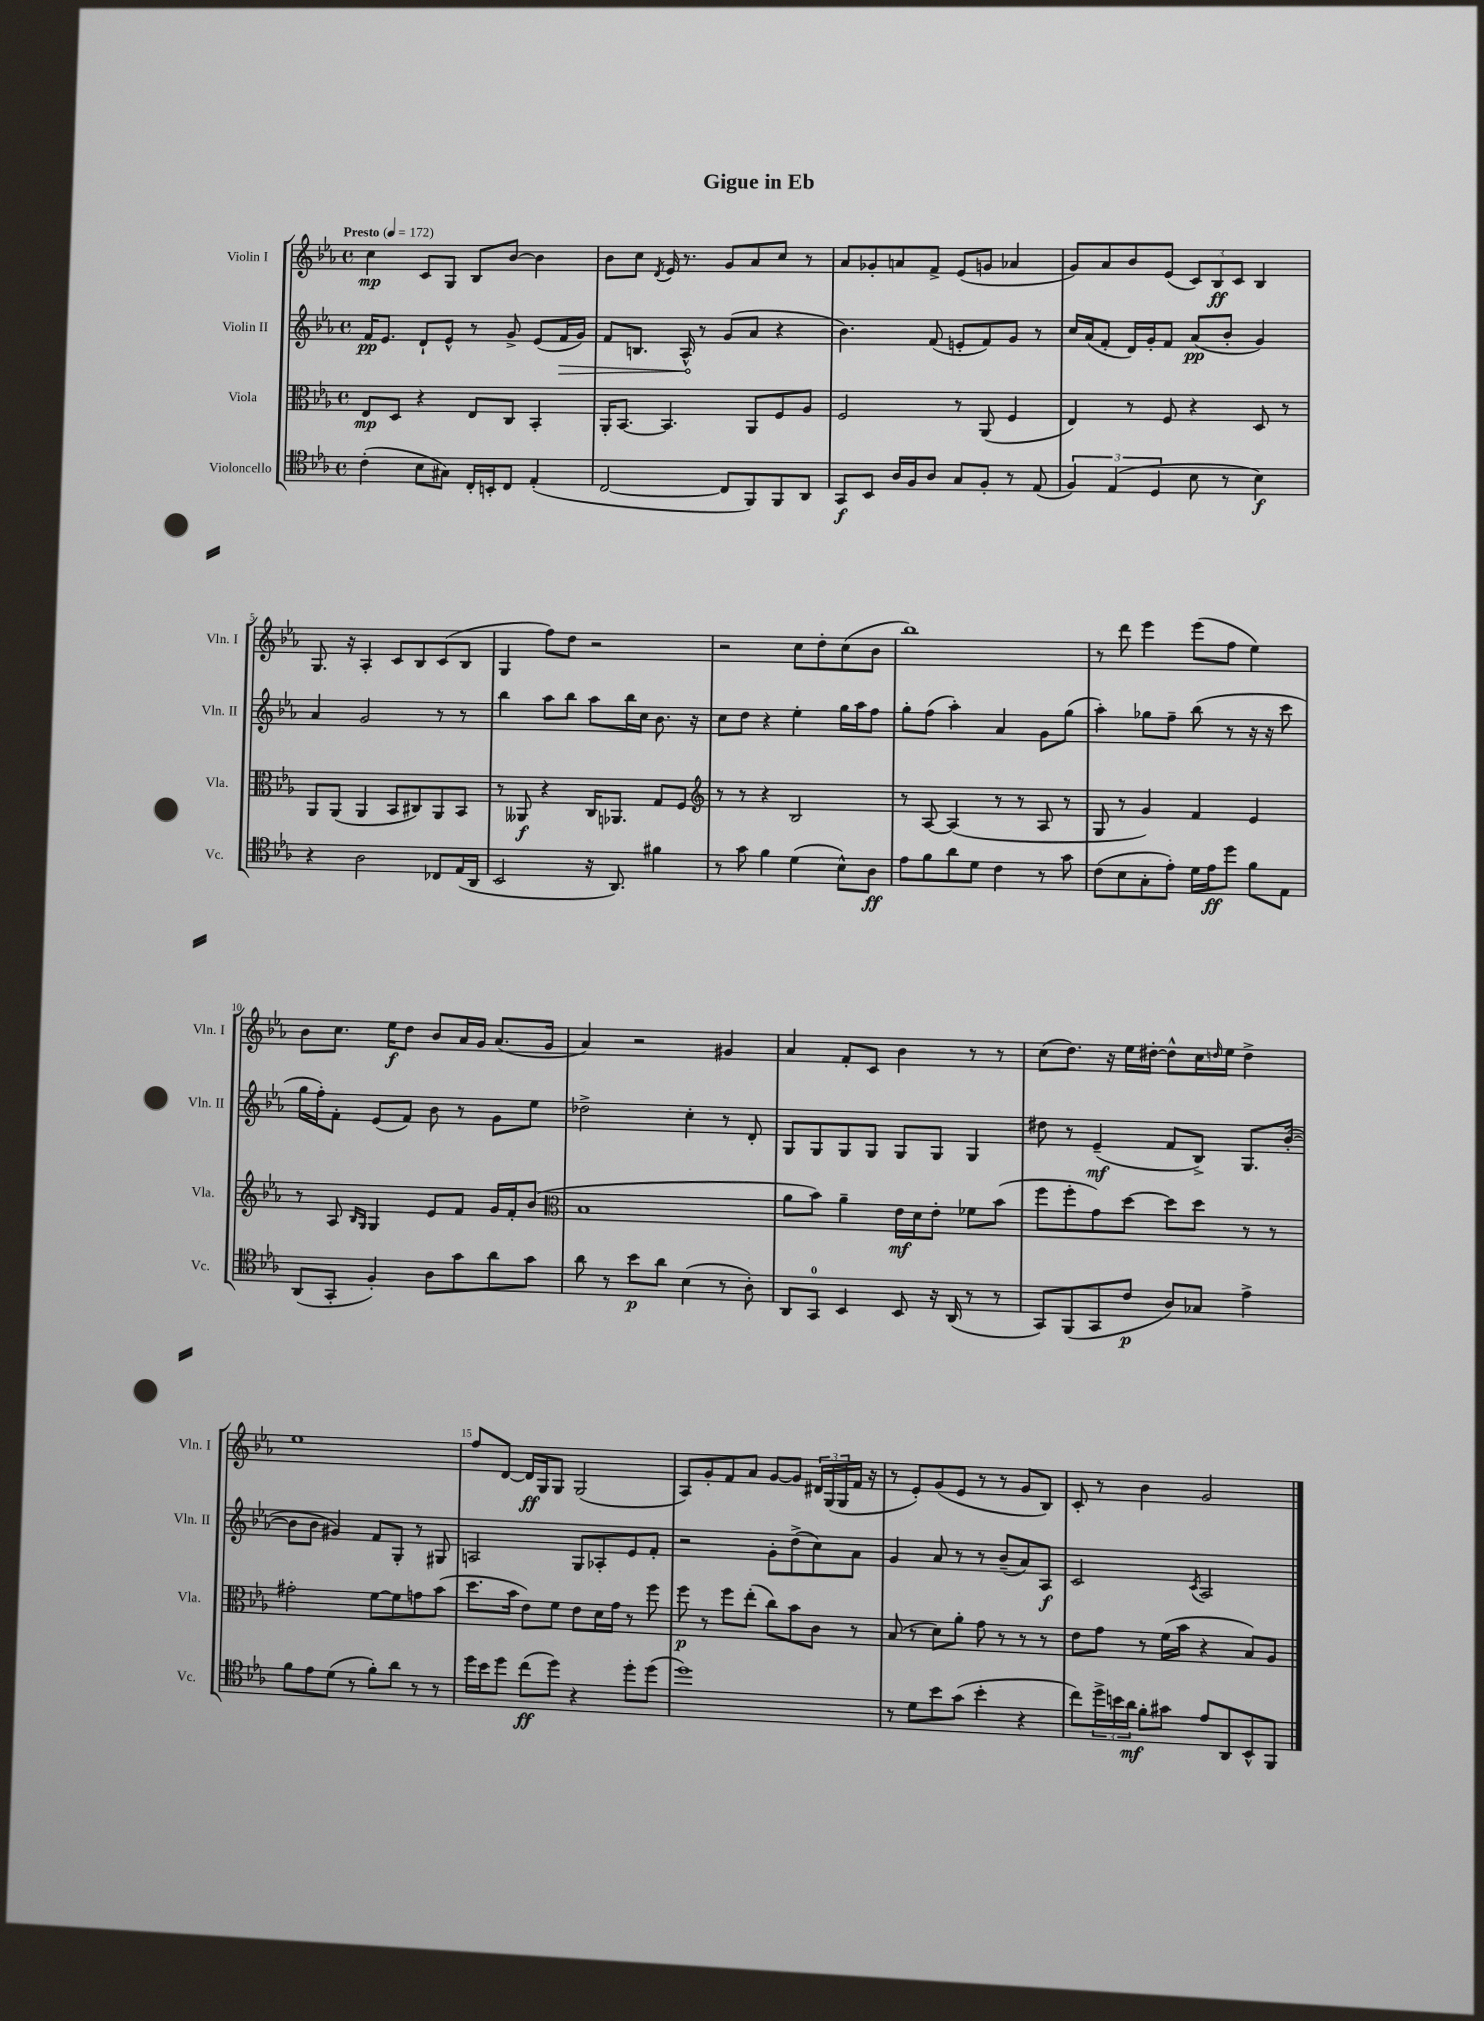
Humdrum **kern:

**kern	**kern	**kern	**kern
*staff4	*staff3	*staff2	*staff1
*clefC4	*clefC3	*clefG2	*clefG2
*k[b-e-a-]	*k[b-e-a-]	*k[b-e-a-]	*k[b-e-a-]
*M4/4	*M4/4	*M4/4	*M4/4
*met(c)	*met(c)	*met(c)	*met(c)
*MM172	*MM172	*MM172	*MM172
(4c'	8E-	16f	4cc
.	.	8.e-	.
.	8D	.	.
8B-	4r	8d`	8c
8G#)	.	8e-^^	8G
16C'	8E-	8r	8B-
16BB'	.	.	.
8C	8C	8g^	[8b-
(4E-'	4BB-'	(8e-	4b-]
.	.	16f	.
.	.	16g)	.
=	=	=	=
[2C	16AA-'	8f	8b-
.	[8.BB-	.	.
.	.	8.B	8cc
.	.	.	8qd
.	4.BB-]	.	16e-
.	.	16A-^^	8.r
.	.	8r	.
8C]	.	(8g	8g
8FF)	8AA-	8a-	8a-
8FF	8F	4r	8cc
8AA-	8A-	.	8r
=	=	=	=
8GG	2F	4.b-)	8a-
8BB-	.	.	8g-'
16A-	.	.	8a
16F	.	.	.
8A-	.	(8f	8f^
8G	8r	8e'	(8e-
8F'	(8AA-	8f)	8g
8r	4F	8g	4a-
(8E-	.	8r	.
=	=	=	=
6F)	4E-)	16cc	8g)
.	.	(16a-	.
.	.	8f'	8a-
(6E-	.	.	.
.	8r	16d)	8b-
.	.	16g'	.
6D	.	.	.
.	8F	8f	(8e-
8B-	4r	(8a-	12c)
.	.	.	12B-
8r	.	8b-'	.
.	.	.	12c
4B-)	8D	4g)	4B-
.	8r	.	.
=	=	=	=
4r	8AA-	4a-	8.G
.	(8AA-	.	.
.	.	.	16r
2A-	4AA-	2g	4A-'
.	8BB-	.	8c
.	8C#)	.	8B-
8C-	8AA-	8r	(8c
(16E-	8BB-	8r	8B-
16AA-	.	.	.
=	=	=	=
2BB-	8r	4bb-	4G
.	8AA--	.	.
.	4r	8aa-	8ff)
.	.	8bb-	8dd
16r	16C	8aa-	2r
8.AA-)	8.AA-	.	.
.	.	16bb-	.
.	.	16cc	.
4f#	8G	8.b-	.
.	8F	.	.
.	.	16r	.
=	=	=	=
*	*clefG2	*	*
8r	8r	8cc	2r
8g	8r	8dd	.
4f	4r	4r	.
(4d	2B-	4ee-'	8cc
.	.	.	8dd'
8B-^^)	.	16gg	(8cc
.	.	16aa-	.
8A-	.	8ff	8b-
=	=	=	=
8e-	8r	8gg'	1bb-)
8f	[8A-	(8ff	.
8a-	(4A-]	4aa-')	.
8d	.	.	.
4c	8r	4a-	.
.	8r	.	.
8r	8A-	8g	.
8g	8r	(8gg	.
=	=	=	=
(8c	8G	4aa-')	8r
8B-	8r	.	8ddd
8G'	4g)	8gg-	4eee-
8e-')	.	8ff~	.
16d	4f	(8bb-	(8eee-
16e-	.	.	.
8dd	.	8r	8ff
8f	4e-	16r	4ee-)
.	.	16r	.
8E-	.	8ccc	.
=	=	=	=
(8AA-	8r	16gg	8b-
.	.	16ff')	.
8GG'	8A-	8f'	8.cc
.	16qqB-	.	.
.	16qqG	.	.
4F')	4G	(8e-	.
.	.	.	16ee-
.	.	8f)	8dd
8A-	8e-	8b-	8b-
8g	8f	8r	16a-
.	.	.	16g
8a-	16g	8g	(8.a-
.	16f'	.	.
8g	(8b-	8ee-	.
.	.	.	16g
=	=	=	=
*	*clefC3	*	*
8a-	1B-	2dd-^	4a-)
8r	.	.	.
8b-	.	.	2r
8a-	.	.	.
(4B-	.	4cc'	.
8r	.	8r	4g#
8A-')	.	8d'	.
=	=	=	=
8AA-	8a-	8G	4a-
8GG	8b-)	8G	.
4BB-	4a-~	8G	8f'
.	.	8G	8c
8BB-	16e-	8G	4b-
.	16d	.	.
16r	8e-'	8G	.
(16AA-	.	.	.
8r	8f-	4G	8r
8r	(8b-	.	8r
=	=	=	=
8GG)	8ff	8dd#	(8cc
(8FF	8ff'	8r	8.dd)
8GG	8g)	(4e-~	.
.	.	.	16r
8c	[8dd	.	16ee-
.	.	.	[16dd#'
8A-)	8dd]	8f	8dd#^^]
8G-	8dd	8B-^)	16cc
.	.	.	16qqdd
.	.	.	16ee-
4e-^	8r	8.G	4dd^
.	8r	.	.
.	.	([16b-'	.
=	=	=	=
8f	2g#'	8b-]	1ee-
8e-	.	8b-	.
(8d	.	4g#)	.
8r	.	.	.
8f')	[8f	8f	.
8a-	8f]	8G'	.
8r	8g	8r	.
8r	(8b-	8G#	.
=	=	=	=
16dd	8.dd	2A	8ff
16b-	.	.	.
8dd	.	.	[8d
.	16b-	.	.
(8cc	8e-)	.	16d]
.	.	.	16G
8dd)	8f	.	8G
4r	8e-	8G	(2G
.	16d	8A-'	.
.	16g	.	.
8dd'	8r	8e-	.
(8dd	8ff	8f'	.
=	=	=	=
1dd)	8ff	2r	8A-)
.	8r	.	8g'
.	8ff	.	8f
.	(8ee-'	.	8a-
.	8cc)	8g'	[8g
.	8b-	(8dd^	8g]
.	8c	8cc)	24d#
.	.	.	(24G
.	.	.	24G
.	8r	8a-	16f
.	.	.	16r
=	=	=	=
8r	(8B-	4g	8r
8d	8r	.	8e-')
8b-	8d)	8a-	(8g
(8g	8a-'	8r	8e-
4b-'	8g	8r	8r
.	8r	(8b-~	8r
4r	8r	8a-)	8g
.	8r	8A-	8B-)
=	=	=	=
8cc)	8e-	2c	8c'
24dd^	8g	.	8r
24b	.	.	.
24a-	.	.	.
8f'	8r	.	4b-
8g#	(16f	.	.
.	16b-	.	.
.	.	8qc	.
8e-	4r	2A-	2g
8AA-	.	.	.
8BB-^^	8B-)	.	.
8FF	8A-	.	.
==	==	==	==
*-	*-	*-	*-
